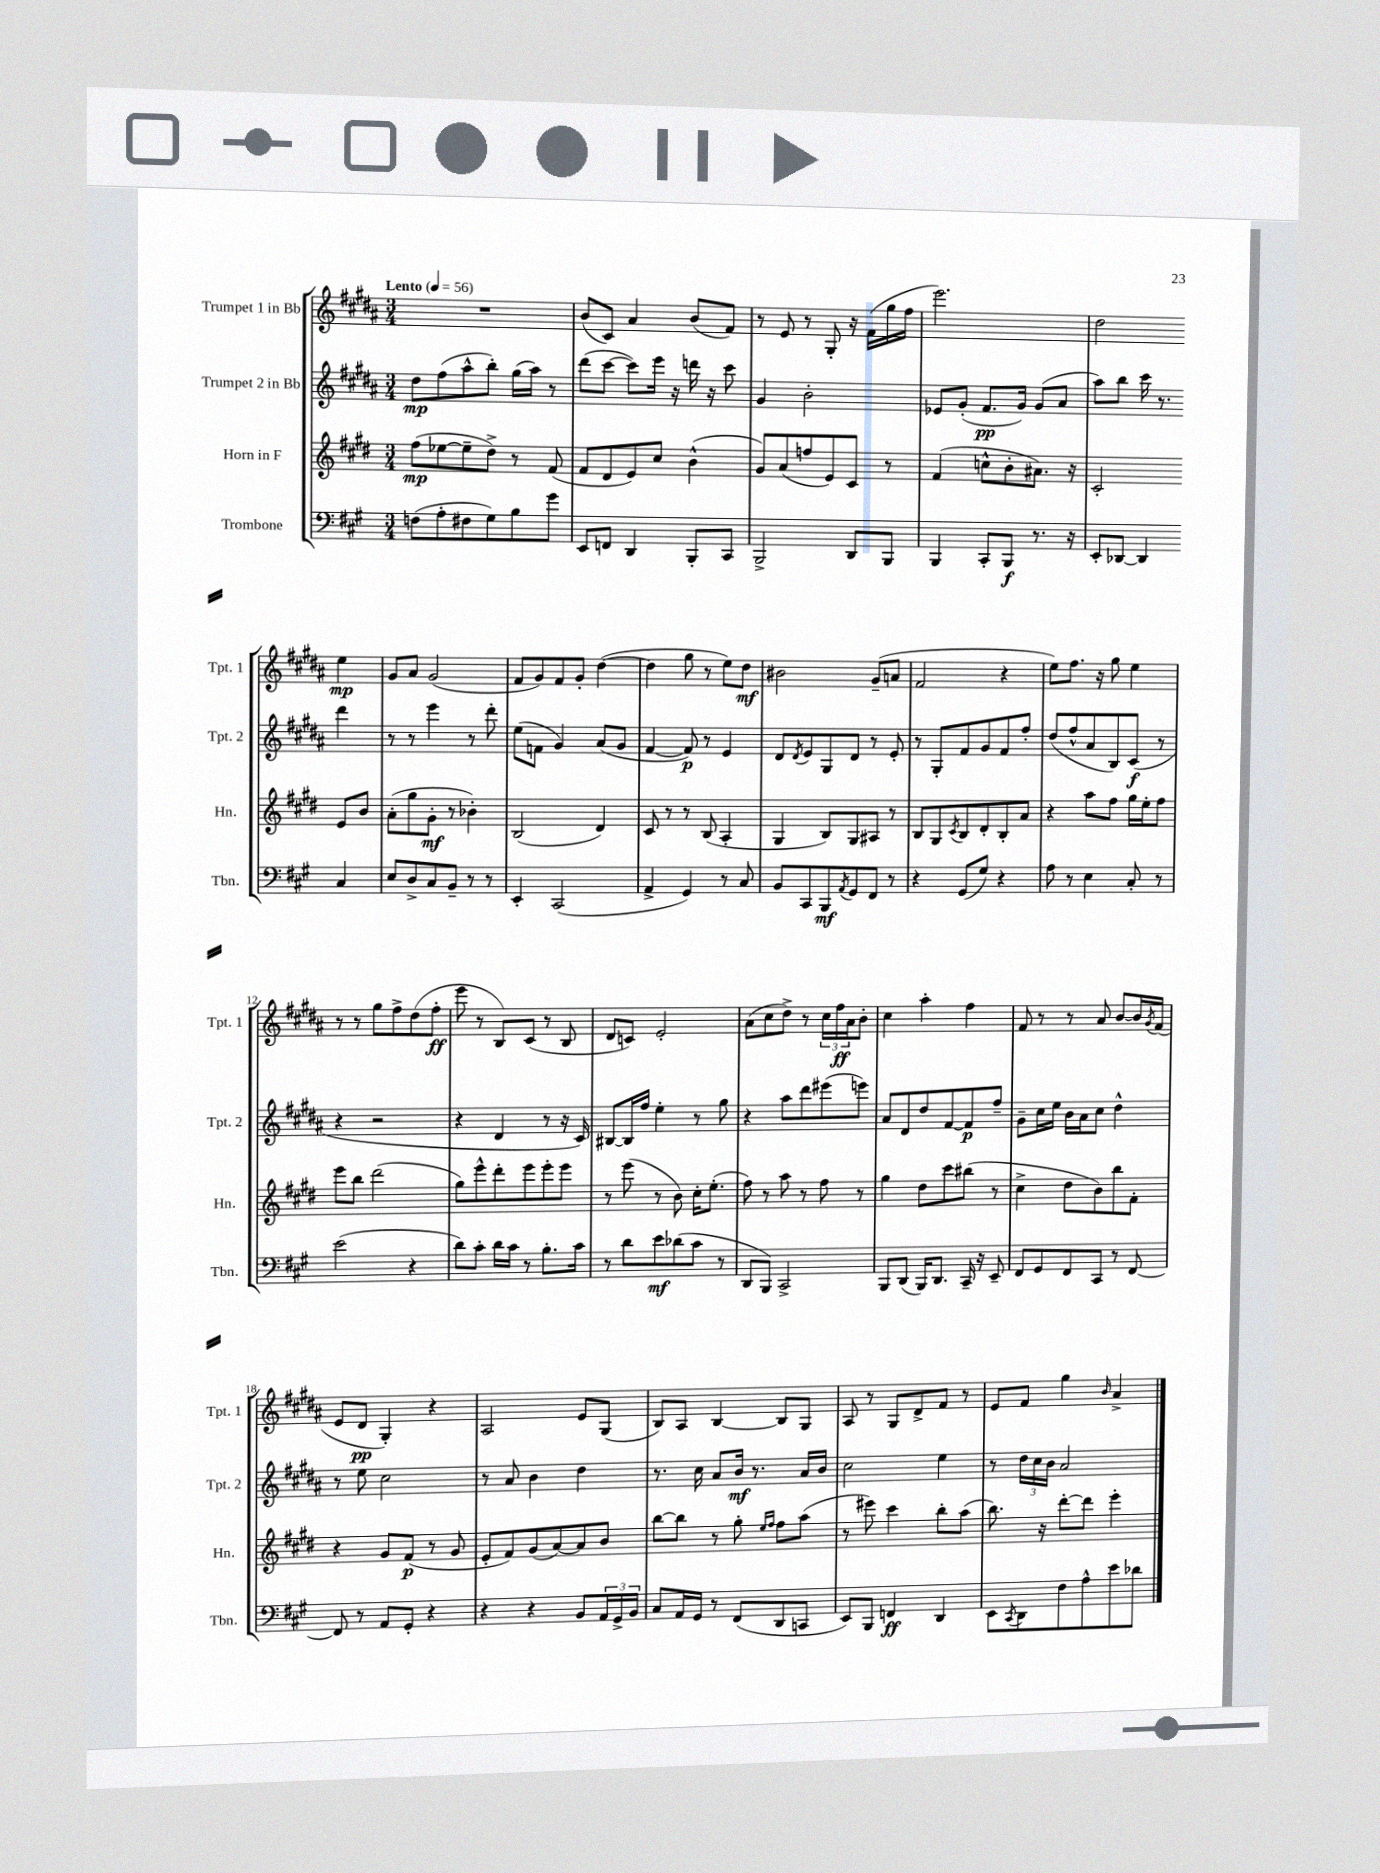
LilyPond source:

<<
\new StaffGroup <<
\new Staff = "s0" \with { instrumentName = "Trumpet 1 in Bb" shortInstrumentName = "Tpt. 1" } {
    \clef treble \key b \major \numericTimeSignature \time 3/4 \tempo "Lento" 4 = 56
    R2. |
    b'8( cis'8) ais'4 b'8( fis'8) |
    r8 e'8 r8 gis8-. r16 fis'16( gis''16 fis''16 |
    e'''2.) |
    dis''2 e''4\mp |
    gis'8 ais'8 gis'2( |
    fis'8 gis'8) fis'8 gis'8-. dis''4~( |
    dis''4 gis''8 r8 e''8) dis''8\mf |
    bis'2 gis'8--( a'8 |
    fis'2 r4 |
    e''8) fis''8. r16 gis''8 e''4 |
    r8 r8 gis''8 fis''8-> dis''8( fis''8-.\ff |
    e'''8 r8 b8) cis'8( r8 b8 |
    dis'8 c'8) e'2-. |
    ais'8( cis''8 dis''8->) r8 \tuplet 3/2 { cis''16 fis''16\ff ais'16 } b'8-. |
    cis''4 ais''4-. fis''4 |
    fis'8 r8 r8 ais'8 b'8~ b'16 \acciaccatura { gis'8 } fis'16( |
    e'8 dis'8\pp gis4-.) r4 |
    ais2 e'8 gis8( |
    b8) ais8 b4~ b8 gis8 |
    ais8 r8 gis8 dis'8-> fis'8 r8 |
    e'8 fis'8 gis''4 \grace { b'16 } ais'4-> \bar "|." |
}
\new Staff = "s1" \with { instrumentName = "Trumpet 2 in Bb" shortInstrumentName = "Tpt. 2" } {
    \clef treble \key b \major \numericTimeSignature \time 3/4
    dis''8\mp fis''8( ais''8-^ b''8-.) gis''16( ais''16) r8 |
    dis'''8( cis'''8~ cis'''8) e'''16 r16 d'''16 r16 cis'''8 |
    gis'4 b'2-. |
    ees'8 gis'8-.( fis'8.\pp gis'16) gis'8( ais'8 |
    ais''8) b''8 cis'''16 r8. dis'''4 |
    r8 r8 e'''4 r8 dis'''8-. |
    e''8( f'8 gis'4) ais'8( gis'8 |
    fis'4~ fis'8\p) r8 e'4 |
    dis'8 \acciaccatura { dis'8 } e'8 gis8 dis'8 r8 e'8-. |
    r8 gis8-. fis'8 gis'8 fis'8 fis''8-. |
    dis''8( fis''8-^ ais'8 b8) cis'8\f( r8 |
    r4 r2 |
    r4 dis'4 r8 r16 cis'16) |
    bis8~ bis16 fis''16 e''4-. r8 gis''8 |
    r4 ais''8 dis'''8 eis'''8( e'''8) |
    ais'8 dis'8 dis''8 fis'8~ fis'8\p fis''8-- |
    gis'8-- cis''16 e''16 b'16 ais'16 cis''8 dis''4-^ |
    r8 e''8 cis''2 |
    r8 ais'8 b'4 dis''4 |
    r8. cis''16 ais'8 b'16\mf r8. ais'16 b'16 |
    cis''2 e''4 |
    r8 \tuplet 3/2 { dis''16 cis''16 b'16 } ais'2 \bar "|." |
}
\new Staff = "s2" \with { instrumentName = "Horn in F" shortInstrumentName = "Hn." } {
    \clef treble \key e \major \numericTimeSignature \time 3/4
    fis''8\mp( ees''8~ ees''8-- dis''8->) r8 fis'8( |
    fis'8 dis'8 e'8) cis''8 b'4-^( |
    gis'8) a'8( f''8 e'8) cis'8 r8 |
    fis'4( c''8-^ b'8-. ais'8.) r16 |
    cis'2-. e'8 b'8 |
    a'8-.( gis''8 gis'8-.\mf r8 bes'4-.) |
    b2( dis'4) |
    cis'8 r8 r8 b8( a4-. |
    gis4 b8) gis8 ais8 r8 |
    b8 gis8 \acciaccatura { cis'8 } b8 dis'8-. b8-. a'8 |
    r4 a''8 fis''8 gis''16 e''16-. fis''8 |
    e'''8 b''8 dis'''2( |
    gis''8) e'''8-^ dis'''8-. e'''8 e'''8-. e'''8 |
    r8 e'''8( r8 b'8) cis''16-. e''8.-.( |
    fis''8) r8 a''8 r8 fis''8 r8 |
    gis''4 dis''8 cis'''8 bis''8( r8 |
    cis''4-> dis''8 b'8) b''8 fis'8-. |
    r4 gis'8 fis'8\p( r8 gis'8 |
    e'8-. fis'8) gis'8( a'8~) a'8 b'8 |
    b''8~ b''8 r8 gis''8-. \grace { e''16 fis''16 } fis''8 a''8( |
    r8 eis'''8) cis'''4 b''8-. a''8( |
    b''8.) r16 dis'''8~-. dis'''8 e'''4-. \bar "|." |
}
\new Staff = "s3" \with { instrumentName = "Trombone" shortInstrumentName = "Tbn." } {
    \clef bass \key a \major \numericTimeSignature \time 3/4
    f8( a8-. fis8 gis8) b8 gis'8 |
    e,8 f,8 d,4 b,,8-. cis,8 |
    b,,2-> d,8 b,,8 |
    b,,4 cis,8-. b,,8\f r8. r16 |
    e,8-. des,8~ des,4 cis4 |
    e8 d8-> cis8 b,8-- r8 r8 |
    e,4-. cis,2( |
    a,4-> gis,4) r8 cis8 |
    b,8 cis,8 b,,8\mf \acciaccatura { a,8 } gis,8 fis,8 r8 |
    r4 gis,8( gis8) r4 |
    a8 r8 e4 cis8-. r8 |
    e'2( r4 |
    d'8) cis'8-. d'16 cis'16 r8 b8.-. cis'16 |
    r8 d'8 e'8\mf des'8( cis'8 r8 |
    d,8 b,,8) cis,2-> |
    b,,8 d,8( b,,16) d,8. cis,16-- r16 e,8-- |
    fis,8 gis,8 fis,8 cis,8 r8 fis,8~ |
    fis,8 r8 a,8 gis,8-. r4 |
    r4 r4 b,8 \tuplet 3/2 { a,16 gis,16-> b,16 } |
    cis8 a,16 gis,16 r8 fis,8( d,8 c,8 |
    e,8) b,,8 f,4\ff d,4 |
    e,8 \acciaccatura { cis,8 } d,8 fis8 a8-^ e'8 des'8 \bar "|." |
}
>>
>>
